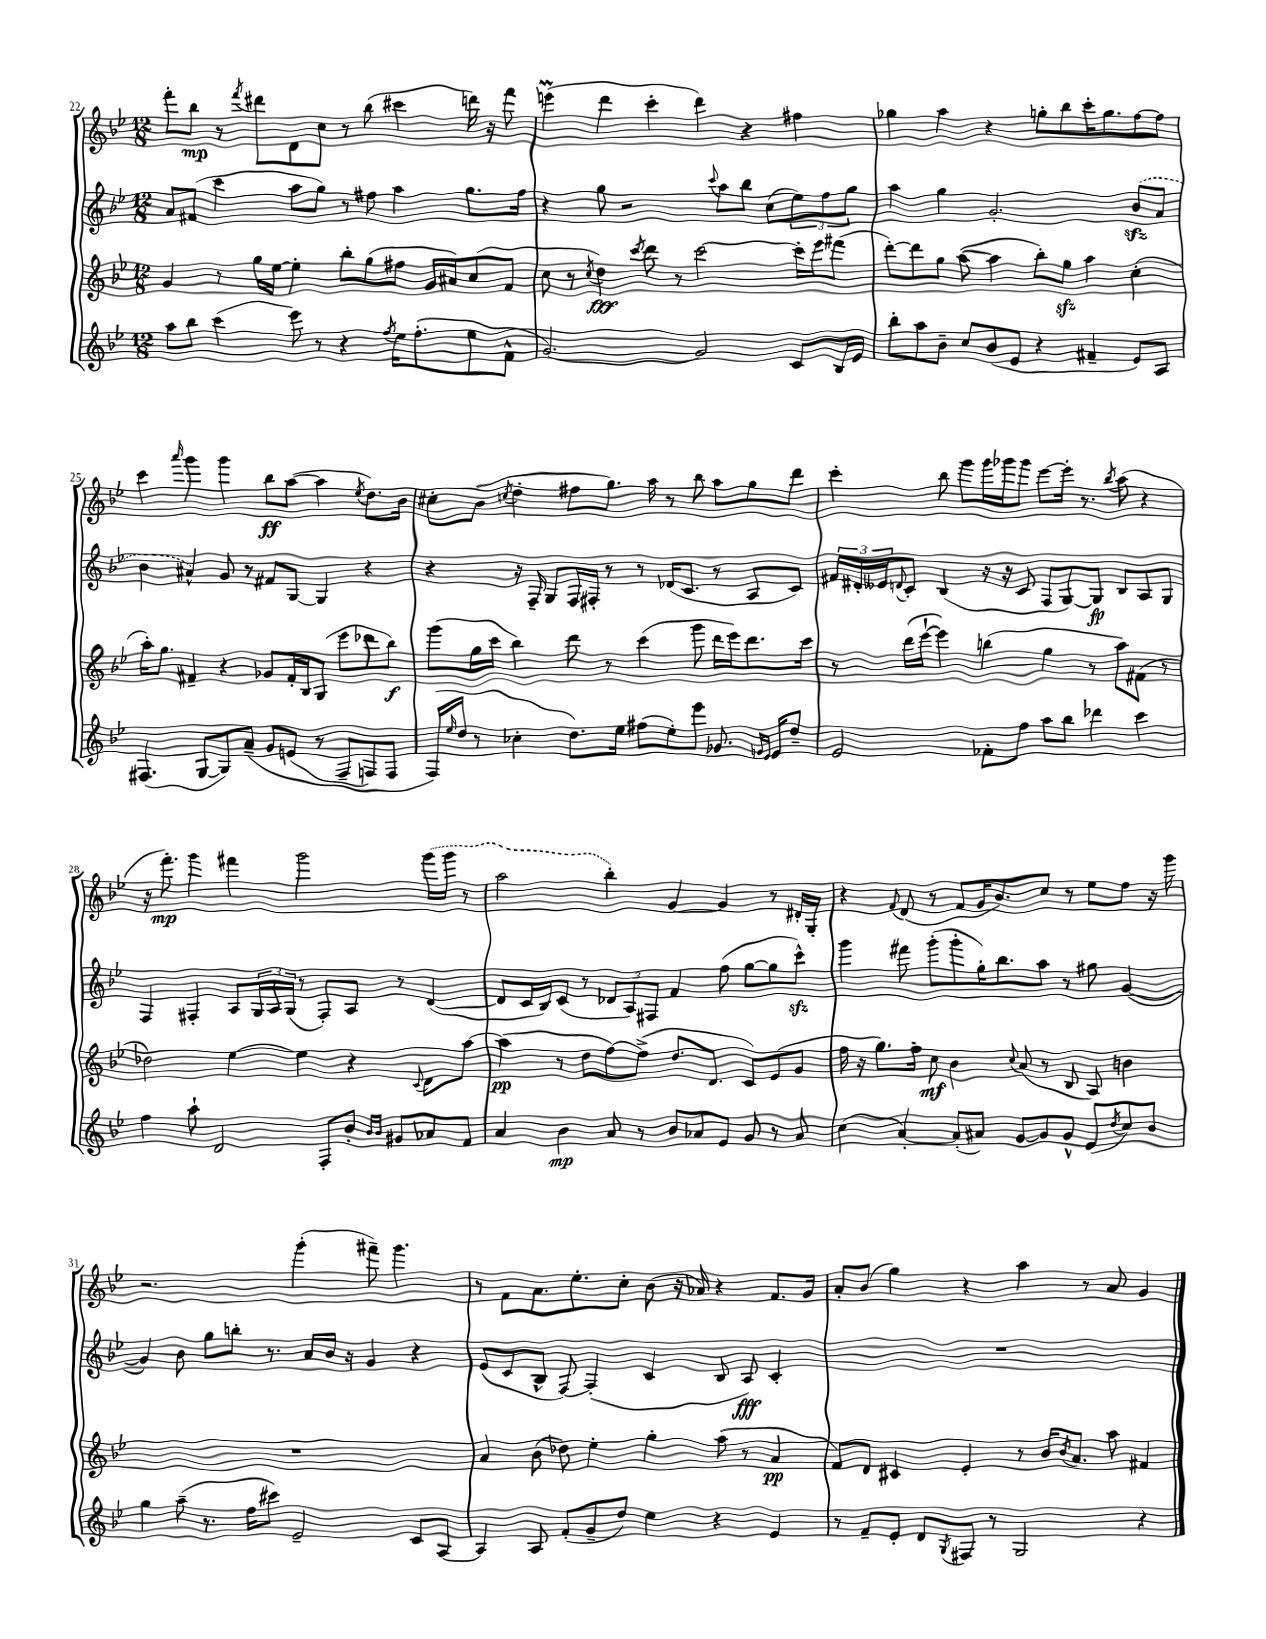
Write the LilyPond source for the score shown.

<<
\new StaffGroup <<
\new Staff = "s0" {
    \clef treble \key bes \major \numericTimeSignature \time 12/8
    f'''8-. bes''8\mp r8 \acciaccatura { f'''8 } dis'''8 d'8 c''8 r8 bes''8( cis'''4 d'''16) r16 f'''8 |
    e'''4\prall( d'''4 c'''4-. d'''4) r4 fis''4 |
    ges''4 a''4 r4 g''8-. bes''8 c'''16-. g''8. f''8~ f''8 |
    c'''4 \grace { a'''16 } g'''4 g'''4 bes''8\ff a''8~( a''4 \acciaccatura { ees''8 } d''8.) bes'16 |
    cis''8-. bes'8( \acciaccatura { c''8 } d''4-. fis''8 g''8.) a''16 r8 bes''8 a''8 g''8 d'''8 |
    c'''4-. bes''8 g'''8 g'''16 ges'''16 ges'''8 ees'''8~ ees'''16-. r8. \acciaccatura { bes''8 } a''8( r4 |
    r16 f'''8.-.\mp) g'''4 fis'''4 g'''2 \once \slurDashed g'''16( g'''16 r8 |
    a''2 bes''4-.) g'4~ g'4 r8 dis'16-. g16-. |
    r4 \appoggiatura { f'8 } d'8( r8 f'8 g'16 bes'8.) c''8 r8 ees''8 f''8 r16 g'''16 |
    r2. g'''4-.( fis'''8--) g'''4. |
    r8 f'8 a'8. ees''8.-. c''8-. bes'8( r16 aes'16) r4 f'8. g'16 |
    a'8-. bes'8( g''4) r4 a''4 r8 a'8 g'4 \bar "|." |
}
\new Staff = "s1" {
    \clef treble \key bes \major \numericTimeSignature \time 12/8
    a'8 fis'8( c'''4 a''8 g''8) r8 fis''8 a''4 g''8. fis''16 |
    r4 g''8 r2 \appoggiatura { c'''8 } a''8 bes''8 c''8( \tuplet 3/2 { ees''8) f''8 g''8 } |
    a''4 g''4 g'2.-. \once \slurDashed bes'8\sfz( a'8 |
    bes'4 ais'4-^) g'8 r8 fis'8 g8~ g4 r4 |
    r4 r16 f16-- g8 f16 fis16-. r8 r8 des'16( c'8. r8 a8 c'8) |
    \tuplet 3/2 { fis'16 dis'16-. eeses'16 } \appoggiatura { d'8 } c'8-. bes4( r16 r16 c'8 f8 g8~) g8\fp bes8 a8 g8 |
    f4 fis4-. a8 \tuplet 3/2 { g16 a16 g16( } r8 fis8-.) a8 r8 d'4~( |
    d'8 c'16 bes16) c'8( r8 \tuplet 3/2 { des'8 a8) fis8 } f'4 f''8( g''8~ g''8 c'''8-^\sfz) |
    g'''4 fis'''8 g'''8-.( g'''8-. g''16-.) bes''8. a''8 r8 gis''8 g'4~( |
    g'4) bes'8 g''8 b''8-. r8. a'16 bes'16 r16 g'4 r4 |
    ees'8( c'8 bes8-^ f8~) f4-.( c'4 bes8 a8\fff) c'4-. |
    R1. \bar "|." |
}
\new Staff = "s2" {
    \clef treble \key bes \major \numericTimeSignature \time 12/8
    g'4 r8 g''16 ees''16~ ees''4-. bes''8-. g''8( fis''8 g'16 ais'16) c''8( f'8 |
    c''8 r8 \acciaccatura { c''8 } d''4\fff) \acciaccatura { c'''8 } d'''8 r8 c'''2~ c'''16-. ees'''16 fis'''8( |
    d'''8~-.) d'''8 g''8 a''8~( a''4 bes''8-.) g''8\sfz a''4 c''4-.( |
    a''16-.) g''8. fis'4-- r4 ges'8 fis'16-. bes16 g8( ees'''8 des'''8 bes''8\f) |
    g'''8( g''16 c'''16 bes''4) d'''8 r8 c'''4( g'''8 d'''16 ees'''16) d'''8. c'''16 |
    r8 d'''16( ees'''16~-! ees'''4) b''4( g''4 r8 a''8) fis'8( r8 |
    des''2) ees''4~ ees''4 r4 \appoggiatura { c'8 } d'8 a''8~ |
    a''4\pp( r8 d''8 f''8~) f''8->( d''8. d'8. c'8) ees'8( g'8 |
    f''16 r16 g''8.) f''16-. c''8\mf bes'4 \appoggiatura { c''8 } a'8( r8 bes8 a8) b'4 |
    R1. |
    a'4 bes'8( des''8) ees''4-. g''4-. a''8( r8 a'4\pp |
    f'8) d'8 cis'4 ees'4-. r8 bes'16 \acciaccatura { bes'8 } a'8. a''8 fis'4 \bar "|." |
}
\new Staff = "s3" {
    \clef treble \key bes \major \numericTimeSignature \time 12/8
    a''8 bes''8 c'''4( ees'''8) r8 r4 \acciaccatura { f''8 } ees''16 f''8.-.( ees''8 f'8-^ |
    g'2.~) g'2 c'8 bes16 ees'16 |
    bes''8-. a''8 bes'8-- c''8 bes'8( ees'8 r4 fis'4-- ees'8) a8 |
    fis4.( g8~ g8) a'8--\( g'8 e'8( r8 fis8-- f8) f8 |
    f16(\) \grace { ees''16 } d''16 r8 ces''4-. d''8.) ees''16 fis''8( ees''8-.) ees'''8 ges'8. \grace { g'16 ees'16 } ees'16 d''8-- |
    ees'2 fes'8-. f''8 a''8 bes''8 des'''4 c'''4 |
    f''4 a''8-! d'2 f8-. bes'8-. \grace { bes'16 bes'16 } gis'8 aes'8 f'8 |
    a'4 bes'4\mp a'8 r8 bes'8 aes'8 ees'8 g'8 r8 aes'8 |
    c''4( a'4~-.) a'8-.( ais'8) g'8~ g'8 g'8-^ ees'8( \acciaccatura { d''8 } c''8) bes'8 |
    g''4 a''8--( r8. f''16 cis'''8) ees'2-- c'8 a8~ |
    a4 a8 f'8-.( g'8-- d''8) ees''4 r4 ees'4 |
    r8 f'8-- ees'8-. d'8 \acciaccatura { g8 } fis8 r8 g2 r4 \bar "|." |
}
>>
>>
\layout { \context { \Score currentBarNumber = #22 } }
